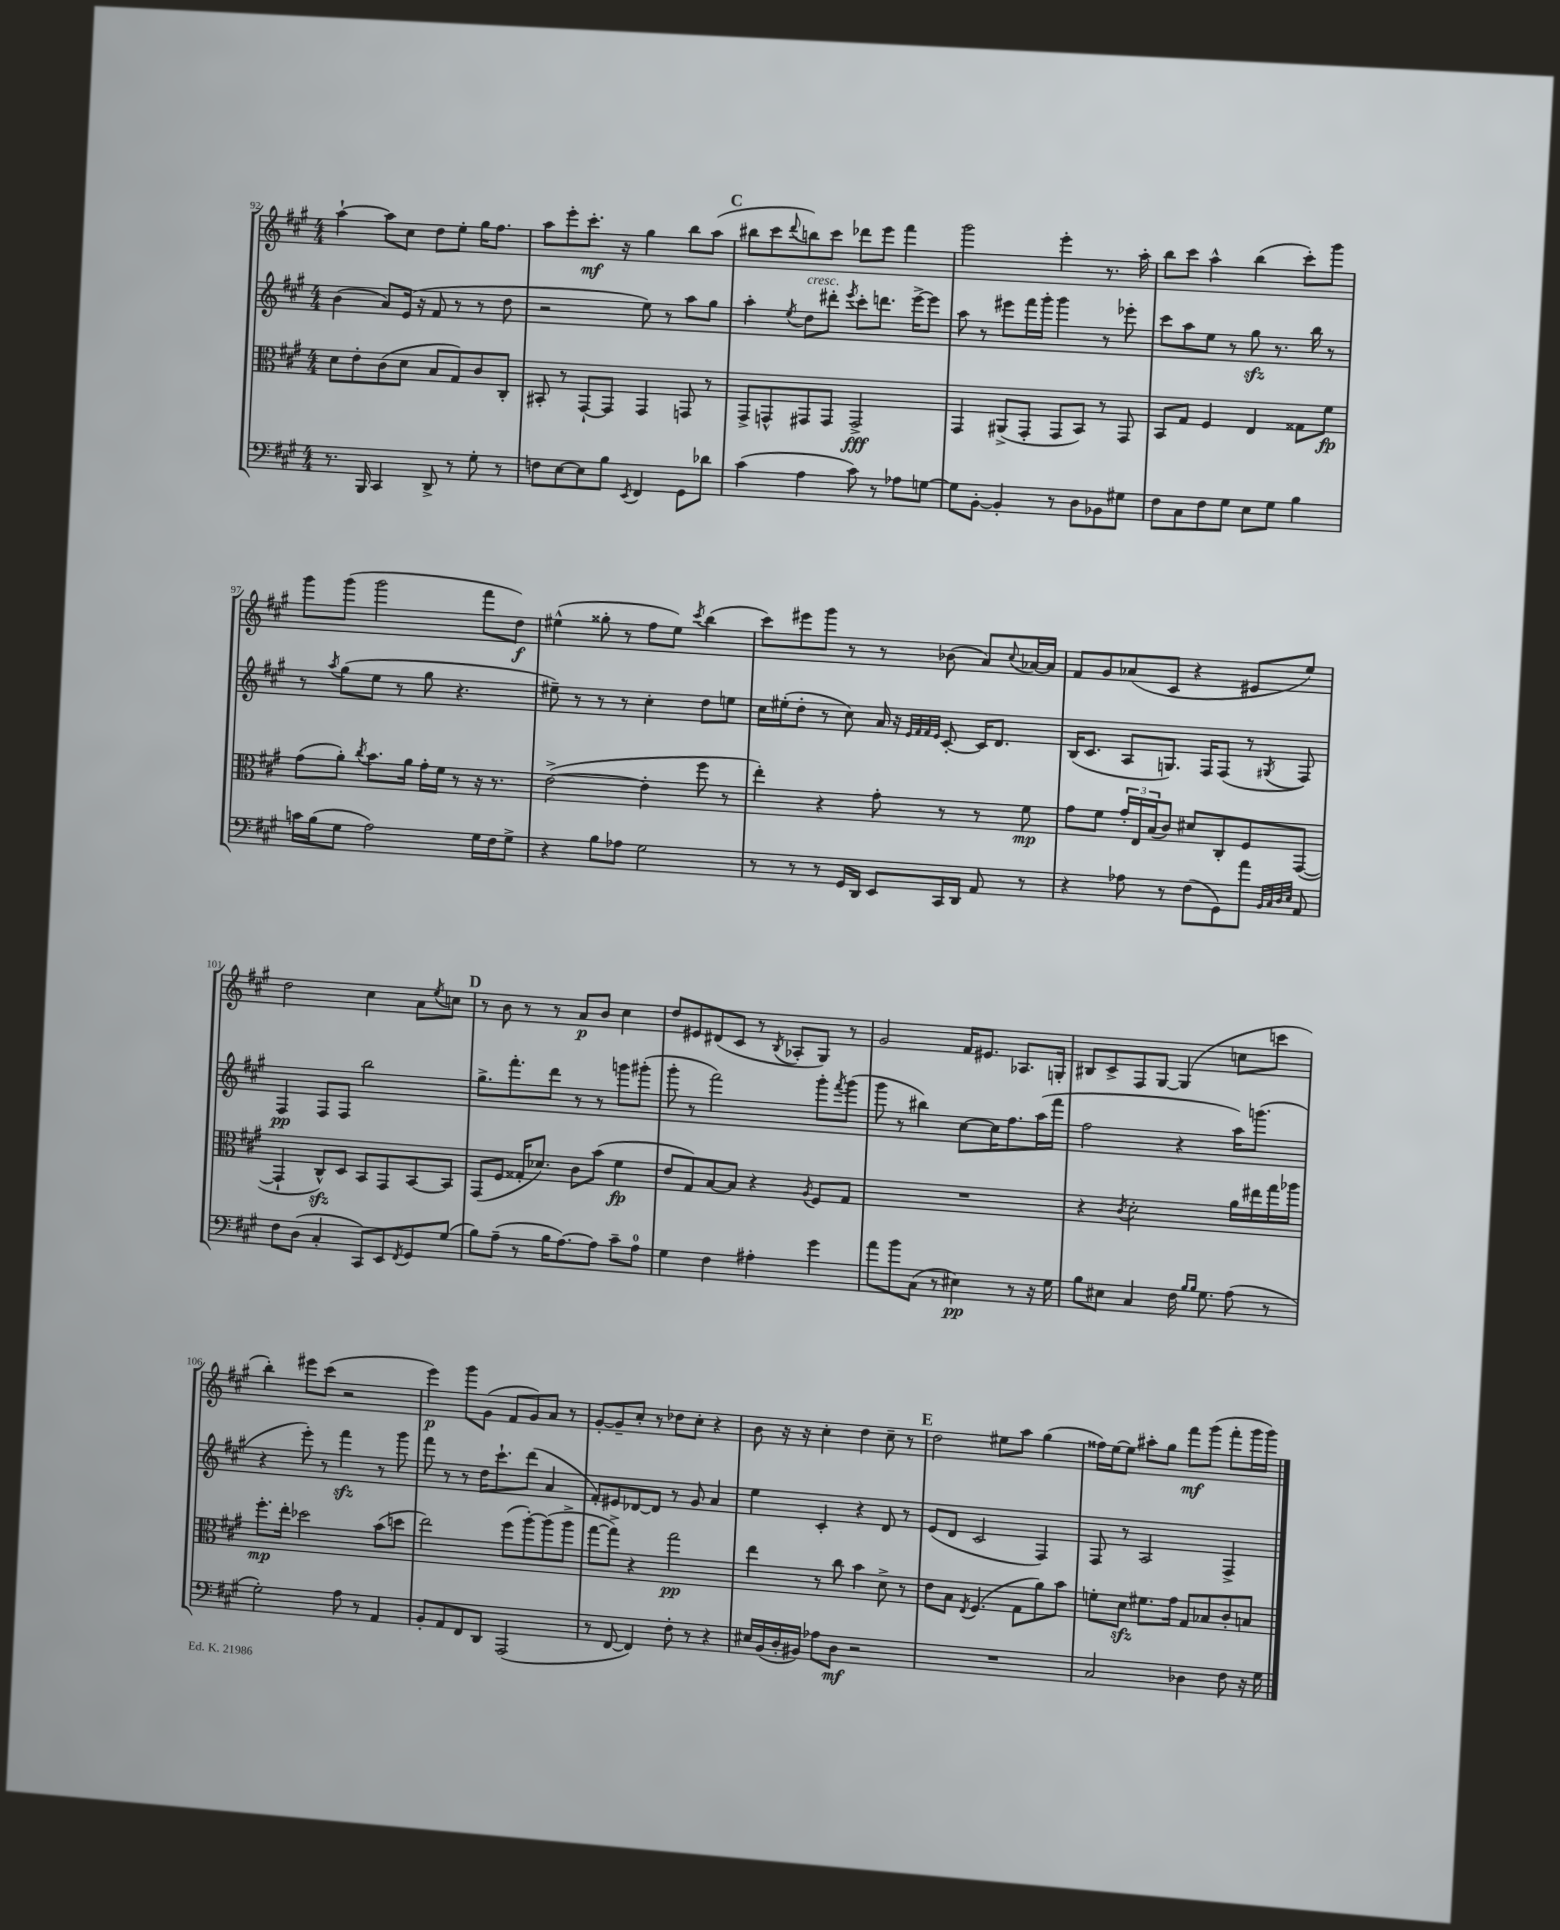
<<
\new StaffGroup <<
\new Staff = "s0" {
    \clef treble \key a \major \numericTimeSignature \time 4/4
    a''4~-! a''8 cis''8 d''8 e''8-. gis''16 fis''8. |
    a''8 e'''8-. cis'''8.-.\mf r16 gis''4 b''8 a''8( |
    \mark \markup { \bold "C" } bis''8 cis'''8 \appoggiatura { d'''8 } b''8) cis'''8 des'''8 e'''8 fis'''4 |
    gis'''2 e'''4-. r8. a''16-. |
    b''8 cis'''8 a''4-^ b''4( cis'''8-.) gis'''8 |
    gis'''8 gis'''8( gis'''2 fis'''8 d''8\f) |
    eis''4-^( gisis''8-. r8 fis''8 eis''8) \acciaccatura { cis'''8 } b''4( |
    cis'''8) eis'''8 gis'''8 r8 r8 bes'8( a'8) \appoggiatura { cis''8 } aes'16~ aes'16 |
    fis'8 gis'8 aes'8( cis'8 r4 eis'8 e''8) |
    d''2 cis''4 a'8 \acciaccatura { e''8 } c''8 |
    \mark \markup { \bold "D" } r8 b'8 r8 r8 a'8\p b'8 cis''4 |
    d''8 eis'8 dis'8( cis'8 r8 \acciaccatura { b8 } aes8-. gis8) r8 |
    gis'2 fis'16 eis'8. aes8. g16-. |
    bis8 cis'8-> fis8 gis8~ gis4( c''8 c'''8 |
    b''4-.) eis'''8 cis'''8( r2 |
    e'''4\p) gis'''8 gis'8( fis'8 gis'8) a'8 r8 |
    gis'8~-. gis'8-- cis''8-. r8 des''8 cis''8-. r4 |
    b'8 r16 r16 cis''4-. d''4 cis''8-- r8 |
    \mark \markup { \bold "E" } d''2 eis''8 a''8 gis''4( |
    fisis''16) e''16~ e''8 ais''8-. gis''8 fis'''8\mf gis'''8( fis'''8-. gis'''16 gis'''16) \bar "|." |
}
\new Staff = "s1" {
    \clef treble \key a \major \numericTimeSignature \time 4/4
    b'4( a'8) e'16( r16 fis'8 r8 r8 d''8 |
    r2 e''8) r8 a''8 gis''8 |
    \mark \markup { \bold "C" } a''4-. \acciaccatura { e''8 } d''8^\markup { \italic "cresc." } dis'''8-. \acciaccatura { e'''8 } cis'''8-. d'''8. e'''16~-> e'''8 |
    a''8 r8 eis'''8 fis'''16 gis'''16-. gis'''4 r8 ees'''8-. |
    cis'''8 a''8 e''8 r8 gis''8\sfz r8. b''16 r8 |
    r8 \acciaccatura { a''8 } gis''8( e''8 r8 gis''8 r4. |
    eis''8--) r8 r8 r8 cis''4-. d''8 e''8 |
    cis''16 eis''16-.( d''8-. r8 cis''8) a'16 r16 \grace { e'32 fis'32 fis'32 e'32 } cis'8~-. cis'16 d'8. |
    b16( cis'8. a8 g8.) fis16 fis8( r8 \acciaccatura { gis8 } fis8) |
    fis4\pp fis8 fis8 b''2 |
    \mark \markup { \bold "D" } gis''8.-> fis'''8.-. d'''8 r8 r8 g'''8 gis'''8-.( |
    gis'''8-. r8 fis'''2) gis'''8-. \acciaccatura { fis'''8 } gis'''8( |
    gis'''8 r8 bis''4) cis''8~ cis''16 fis''8. a''16( fis'''16 |
    fis''2 r4 a''16) g'''8.( |
    r4 e'''8-.) r8 fis'''4\sfz r8 gis'''8 |
    fis'''8 r8 r8 d''16 cis'''8.-! d'''8( a'4 |
    fis'8-.) eis'8 des'8~ des'8 r8 gis'8 a'4 |
    e''4 cis'4-. r4 d'8 r8 |
    \mark \markup { \bold "E" } e'8( d'8 cis'2 fis4) |
    fis8 r8 a2 fis4-> \bar "|." |
}
\new Staff = "s2" {
    \clef alto \key a \major \numericTimeSignature \time 4/4
    d'8 e'8-. cis'8( d'8 b8 gis8) cis'8 cis8-. |
    bis,8-. r8 gis,8~-! gis,8 gis,4 g,8 r8 |
    \mark \markup { \bold "C" } gis,8-> g,8-^ gis,8 gis,8 gis,2->\fff |
    gis,4 ais,8->( gis,8-. gis,8 b,8) r8 gis,8 |
    b,8 gis8 fis4 e4 gisis8 fis'8\fp |
    gis'8( a'8-.) \acciaccatura { cis''8 } b'8. a'16 gis'16-. fis'16 r8 r16 r8. |
    e'2~->( e'4-. fis''8 r8 |
    e''4-.) r4 gis'8-. r8 r8 fis'8\mp |
    gis'8 fis'8 \tuplet 3/2 { gis'16-. e16 b16( } cis'8) dis'8 cis8-. fis8 gis,8~( |
    gis,4-! cis8-^\sfz) d8 b,8 gis,8 b,8~ b,8 |
    \mark \markup { \bold "D" } gis,8( fis8 gisis16-. des'8.) cis'8 b'8( fis'4\fp |
    e'8 gis8) b8~ b8 r4 \acciaccatura { a8 } fis8 gis8 |
    R1 |
    r4 \acciaccatura { cis'8 } d'2-. a'16 eis''16 gis''16 aes''16 |
    fis''8.-.\mp e''16-. des''2 b'8( d''8 |
    e''2) fis''8( a''8~-.) a''8( a''8-> |
    gis''8~ gis''8->) r4 gis''2\pp |
    e''4 r8 cis''8 b'4 d'8-> r8 |
    \mark \markup { \bold "E" } e'8 b8 \acciaccatura { e8 } fis4.( gis8 a'8) b'8 |
    f'8-. d'8\sfz fis'8. gis'16 gis8 bes8 cis'8-. b8 \bar "|." |
}
\new Staff = "s3" {
    \clef bass \key a \major \numericTimeSignature \time 4/4
    r8. b,,16 cis,4 d,8-> r8 gis8-. r8 |
    f8 e8~ e8 b8 \acciaccatura { e,8 } fis,4 gis,8 des'8 |
    \mark \markup { \bold "C" } cis'4( a4 cis'8) r8 aes8 g8~ |
    g8 b,8~-. b,4-. r8 d8 bes,8 gis8 |
    fis8 cis8 fis8 gis8 e8 gis8 b4 |
    c'16 b16( gis8 a2) gis16 fis16 gis8-> |
    r4 b8 aes8 gis2 |
    r8 r8 r8 gis,16 d,16 e,8 cis,16 d,16 a,8 r8 |
    r4 aes8 r8 fis8( gis,8) a'8 \grace { b,32 cis32 d32 e32 } a,8 |
    fis8 d8( cis4-. cis,8) e,8 \acciaccatura { fis,8 } gis,8 gis8( |
    \mark \markup { \bold "D" } b8) a8--( r8 b16 a8.~) a8 cis'8-- a8-0 |
    gis4 fis4 ais4-. gis'4 |
    a'8 b'8 cis8( r8 eis4\pp) r8 r16 gis16 |
    b8 eis8 cis4 fis16 \grace { b16 b16 } gis8. a8( r8 |
    gis2-.) a8 r8 a,4 |
    b,8-. a,8 fis,8 d,8 a,,2( |
    r8 fis,8~ fis,4) fis8-. r8 r4 |
    eis16 b,16( d16-. bis,16) aes8 d8\mf r2 |
    \mark \markup { \bold "E" } R1 |
    cis2 des4 fis8 r16 gis16 \bar "|." |
}
>>
>>
\layout { \context { \Score currentBarNumber = #92 } }
